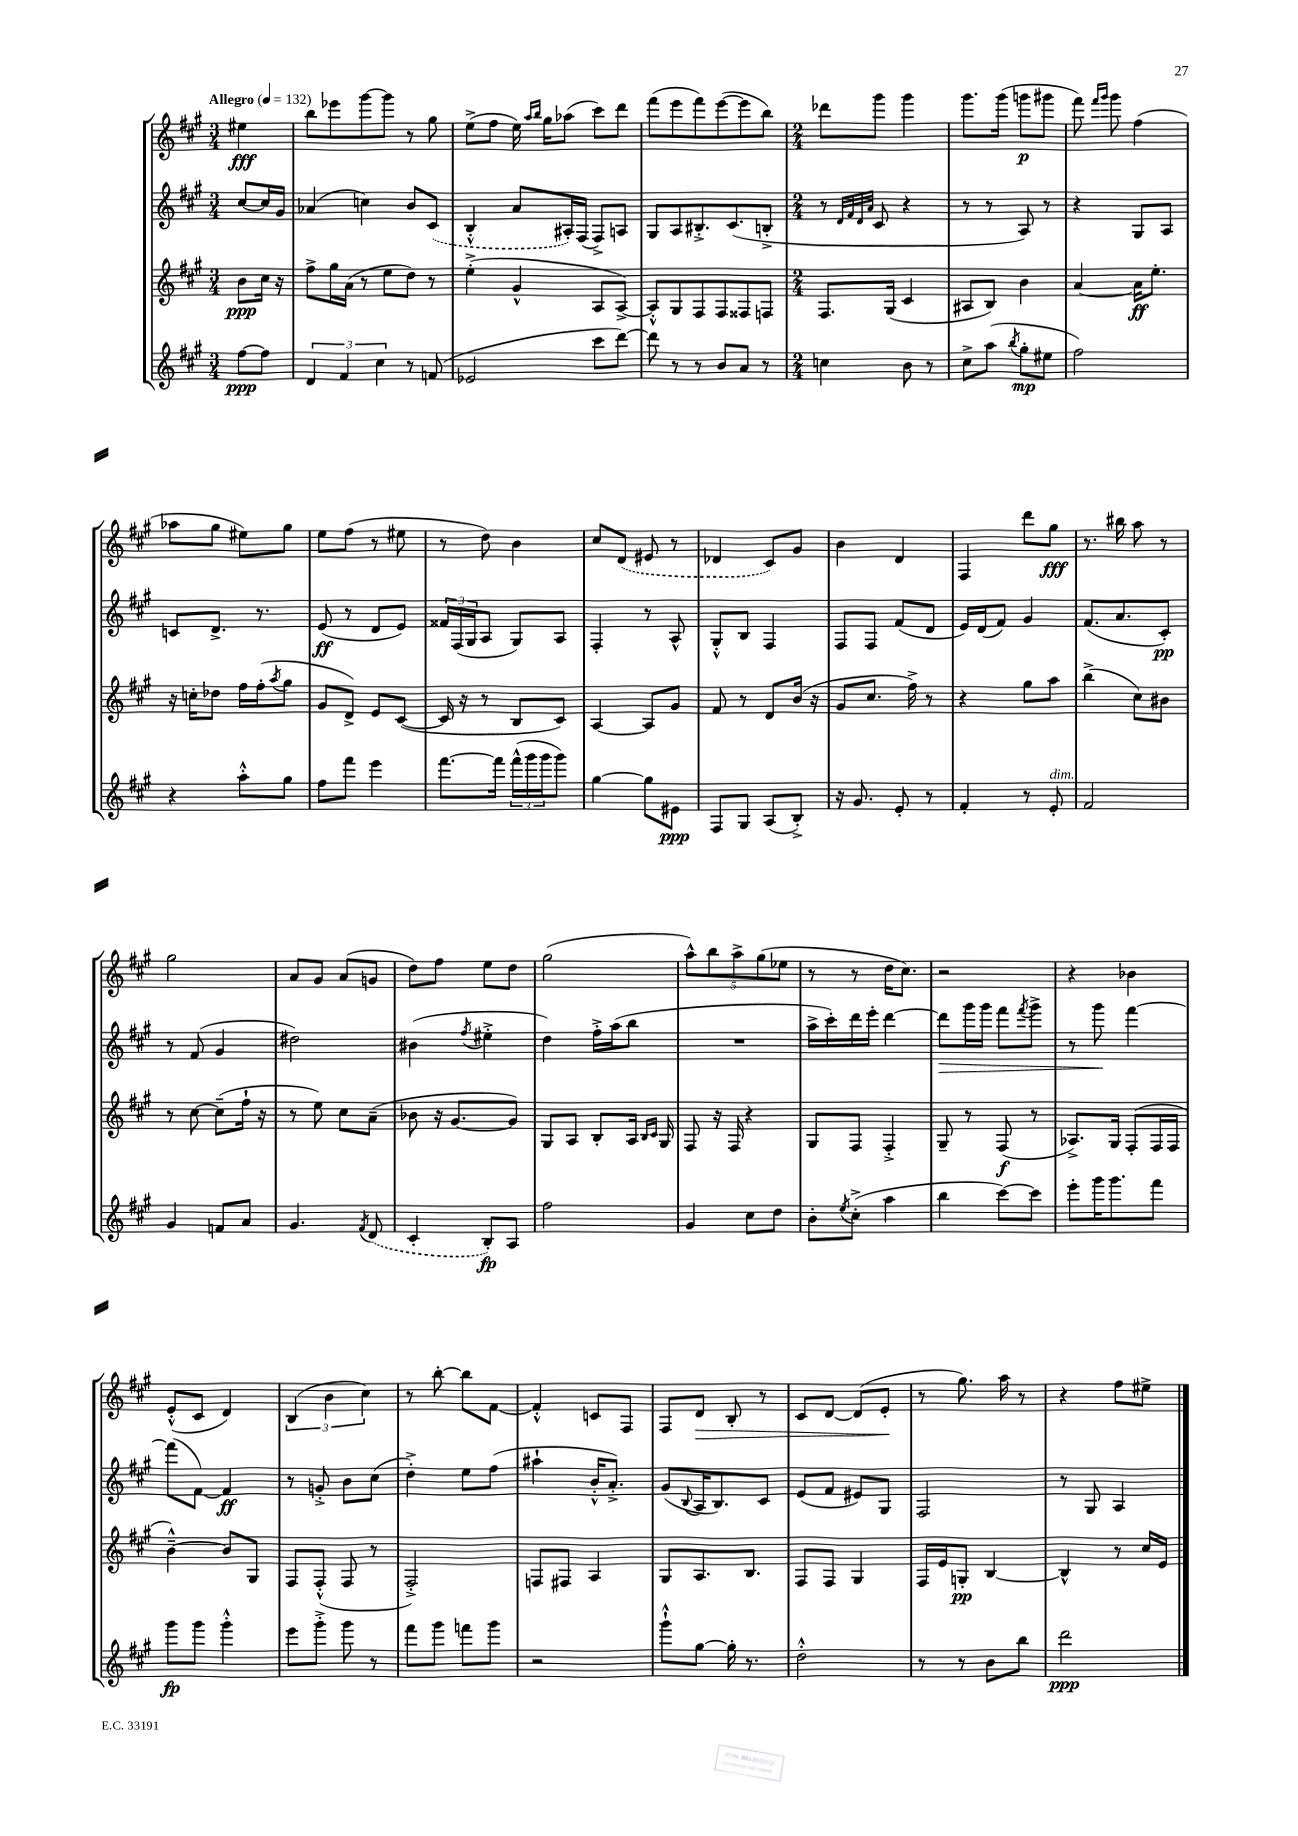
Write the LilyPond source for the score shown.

<<
\new StaffGroup <<
\new Staff = "s0" {
    \clef treble \key a \major \numericTimeSignature \time 3/4 \partial 4 \tempo "Allegro" 4 = 132
    eis''4\fff |
    b''8 ees'''8 gis'''8~ gis'''8 r8 gis''8 |
    e''8->( fis''8 e''16) \grace { a''16 b''16 } gis''16 aes''8( cis'''8) d'''8 |
    fis'''8( e'''8 fis'''8) e'''8~( e'''8 b''8) |
    \numericTimeSignature \time 2/4 des'''8 gis'''8 gis'''4 |
    gis'''8. gis'''16( g'''8\p gis'''8 |
    fis'''8) \grace { fis'''16 gis'''16 } gis'''8 fis''4( |
    aes''8 gis''8 eis''8) gis''8 |
    e''8 fis''8( r8 eis''8 |
    r8 d''8) b'4 |
    cis''8 \once \slurDashed d'8( eis'8 r8 |
    des'4 cis'8) gis'8 |
    b'4 d'4 |
    fis4 d'''8 gis''8\fff |
    r8. bis''16 a''8 r8 |
    gis''2 |
    a'8 gis'8 a'8( g'8 |
    d''8) fis''8 e''8 d''8 |
    gis''2( |
    \tuplet 5/4 { a''8-^) b''8 a''8-> gis''8( ees''8 } |
    r8 r8 d''16 cis''8.) |
    r2 |
    r4 bes'4 |
    e'8-.-^( cis'8 d'4) |
    \tuplet 3/2 { b4( b'4 cis''4) } |
    r8 b''8~-. b''8 fis'8~ |
    fis'4-.-^ c'8 fis8 |
    fis8 d'8\> b8-. r8 |
    cis'8 d'8~ d'8( e'8-.\! |
    r8 gis''8.) a''16 r8 |
    r4 fis''8 eis''8-> \bar "|." |
}
\new Staff = "s1" {
    \clef treble \key a \major \numericTimeSignature \time 3/4 \partial 4
    cis''8~ cis''16 gis'16 |
    aes'4( c''4) b'8 \once \slurDashed cis'8( |
    b4-.-^ a'8 ais16-.) fis16( fis8->) a8 |
    gis8 a8 bis8.-.-> cis'8.( b8-.-> |
    \numericTimeSignature \time 2/4 r8 \grace { d'32 fis'32 d'32 a'32 } cis'8 r4 |
    r8 r8 a8) r8 |
    r4 gis8 a8 |
    c'8 d'8.-> r8. |
    e'8\ff( r8 d'8 e'8) |
    \tuplet 3/2 { fisis'16 fis16( gis16 } a8 gis8) a8 |
    fis4-. r8 a8-^ |
    gis8-.-^ b8 fis4 |
    fis8 fis8 fis'8( d'8 |
    e'16) d'16( fis'8) gis'4 |
    fis'8.( a'8. cis'8-.\pp) |
    r8 fis'8( gis'4 |
    dis''2) |
    bis'4( \acciaccatura { fis''8 } eis''4-.-> |
    d''4) fis''16-.-> a''16( b''8 |
    R2 |
    a''16-> cis'''16-.) d'''16 e'''16-. d'''4~ |
    d'''8\> gis'''16 gis'''16 fis'''8 \acciaccatura { fis'''8 } gis'''8-> |
    r8 gis'''8\! fis'''4~ |
    fis'''8( fis'8~) fis'4\ff |
    r8 g'8-.-> b'8 cis''8( |
    d''4-.->) e''8 fis''8( |
    ais''4-! b'16-.-^ a'8.-.->) |
    gis'8( \appoggiatura { b8 } a16 b8.) cis'8 |
    e'8( fis'8 eis'8) gis8 |
    fis2 |
    r8 gis8 a4 \bar "|." |
}
\new Staff = "s2" {
    \clef treble \key a \major \numericTimeSignature \time 3/4 \partial 4
    b'8\ppp cis''16 r16 |
    fis''8-> gis''16 a'16( r8 e''8 d''8) r8 |
    e''4-.->( gis'4-^ a8 a8~->) |
    a8-.-^ gis8 fis8 fis8 fisis8 f8 |
    \numericTimeSignature \time 2/4 fis8. gis16( cis'4 |
    ais8 b8) b'4 |
    a'4~ a'16\ff e''8.-. |
    r16 c''16-. des''8 fis''16 fis''16-.( \acciaccatura { a''8 } gis''8 |
    gis'8 d'8->) e'8 cis'8~( |
    cis'16 r16 r8 b8 cis'8) |
    a4~ a8 gis'8 |
    fis'8 r8 d'8 b'16( r16 |
    gis'8 cis''8. fis''16->) r8 |
    r4 gis''8 a''8 |
    b''4->( cis''8) bis'8 |
    r8 cis''8~ cis''8--( fis''16-! r16 |
    r8 e''8) cis''8 a'8--( |
    bes'8 r16 gis'8.~ gis'8) |
    gis8 a8 b8-. a16 \grace { b16 cis'16 } gis16 |
    fis8 r16 fis16 r4 |
    gis8 fis8 fis4-.-> |
    gis8-- r8 fis8\f( r8 |
    aes8.->) gis16 fis8-.( fis16 fis16 |
    b'4~---^) b'8 gis8 |
    fis8 fis8-.-^( fis8 r8 |
    fis2-.->) |
    f8 fis8 a4 |
    gis8 a8. b8. |
    fis8 fis8 gis4 |
    fis16 e'16 g8-.\pp b4~ |
    b4-^ r8 cis''16 e'16 \bar "|." |
}
\new Staff = "s3" {
    \clef treble \key a \major \numericTimeSignature \time 3/4 \partial 4
    fis''8~\ppp fis''8 |
    \tuplet 3/2 { d'4 fis'4 cis''4 } r8 f'8( |
    ees'2 cis'''8 d'''8~) |
    d'''8 r8 r8 b'8 a'8 r8 |
    \numericTimeSignature \time 2/4 c''4 b'8 r8 |
    cis''8-> a''8( \acciaccatura { b''8 } gis''8-.\mp eis''8 |
    fis''2) |
    r4 a''8-.-^ gis''8 |
    fis''8 fis'''8 e'''4 |
    fis'''8.~ fis'''16 \tuplet 3/2 { fis'''16-^( gis'''16 gis'''16 } gis'''8) |
    gis''4~ gis''8 eis'8\ppp |
    fis8 gis8 a8( b8-.->) |
    r16 gis'8. e'8-. r8 |
    fis'4-. r8 e'8-.^\markup { \italic "dim." } |
    fis'2 |
    gis'4 f'8 a'8 |
    gis'4. \acciaccatura { fis'8 } \once \slurDashed d'8( |
    cis'4-. b8-.\fp) a8 |
    fis''2 |
    gis'4 cis''8 d''8 |
    b'8-. \acciaccatura { e''8 } cis''8-.->( a''4 |
    b''4 cis'''8~) cis'''8 |
    e'''8-. gis'''16 gis'''8. fis'''8 |
    gis'''8\fp gis'''8 gis'''4-.-^ |
    e'''8 gis'''8-.-> gis'''8 r8 |
    fis'''8 gis'''8 f'''8 gis'''8 |
    r2 |
    gis'''8-!-^ gis''8~ gis''16-. r8. |
    d''2-.-^ |
    r8 r8 b'8 b''8 |
    d'''2\ppp \bar "|." |
}
>>
>>
\layout { \context { \Score \remove "Bar_number_engraver" } }
